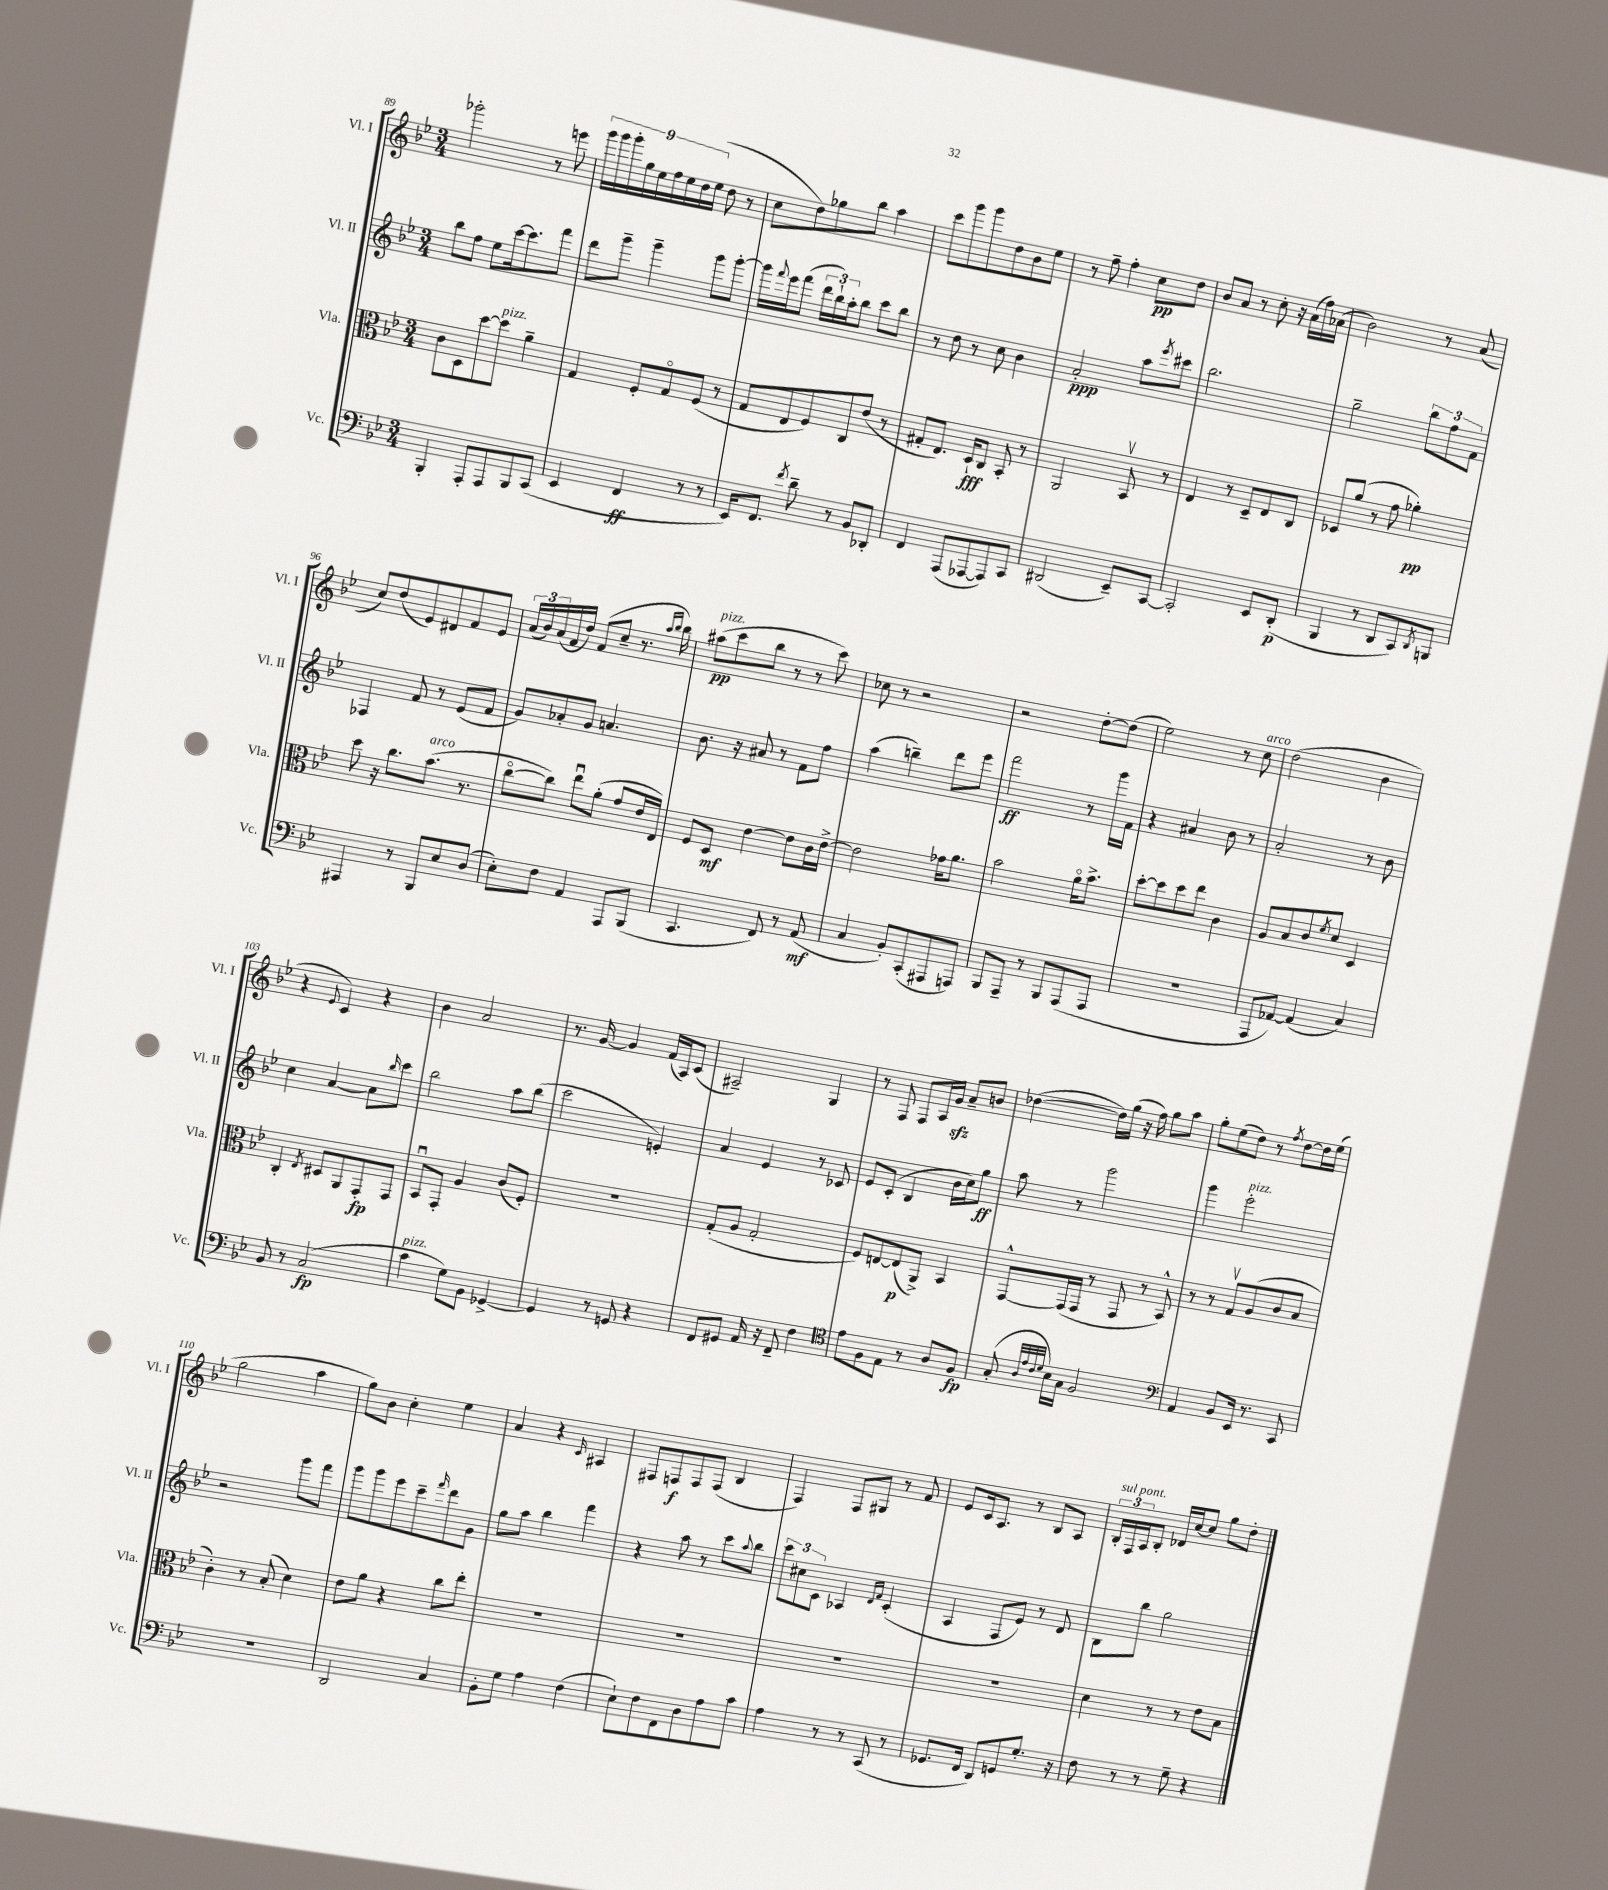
<<
\new StaffGroup <<
\new Staff = "s0" \with { instrumentName = "Vl. I" shortInstrumentName = "Vl. I" } {
    \clef treble \key bes \major \numericTimeSignature \time 3/4
    ges'''2-. r8 e'''8 |
    \tuplet 9/8 { g'''16 g'''16 g'''16-. g''16 ees''16 f''16 ees''16 d''16 ees''16( } d''8 r8 |
    c''8 d''8) ges''8 bes''8 a''4 |
    c'''8 g'''8 g'''8 d''8 bes'8 ees''8 |
    r8 f''8-- f''4-. c''8\pp d''8 |
    bes'8 a'8 r8 c''8-. r16 a'16( f''16) aes'16( |
    bes'2) r8 a'8( |
    c''8) d''8( ees'8) dis'8 f'8 ees'8 |
    \tuplet 3/2 { a'16( bes'16) a'16( } f'16 d''16) f'8( c''8-- r8. \grace { a''16 bes''16 } bes''16) |
    ais''8\pp^\markup { \italic "pizz." }( c'''8 bes''8 r8 r8 c'''8) |
    ces''8 r8 r2 |
    r2 d''8~-. d''8( |
    ees''2) r8 c''8^\markup { \italic "arco" } |
    d''2( bes'4 |
    r4 \appoggiatura { ees'8 } c'4) r4 |
    bes'4 a'2 |
    r8. g'16~ g'4 f'16( a16) c'8( |
    ais2--) g4 |
    r8 f8 f8 a16 g'16\sfz a'8-- b'8 |
    des''4~( des''16) g''16( r16 f''16) g''8 a''8 |
    g''8-. ees''8( d''8) r8 \acciaccatura { f''8 } d''8~ d''16 ees''16( |
    g''2 a''4 |
    g''8) bes'8 c''4-. ees''4 |
    a'4 r4 \grace { c'16 } ais4 |
    fis8 f8\f f8 f8( bes4 |
    f4) f8 gis8 r8 f'8 |
    ees'8 c'16 a8. r8 bes8 a8 |
    \tuplet 3/2 { bes16-.^\markup { \italic "sul pont." } f16 a16 } bes8-. des'16 c''16~ c''8 g''8 d''8-. \bar "|." |
}
\new Staff = "s1" \with { instrumentName = "Vl. II" shortInstrumentName = "Vl. II" } {
    \clef treble \key bes \major \numericTimeSignature \time 3/4
    bes''8 f''8 ees''8 c'''16~ c'''8. f'''8 |
    d'''8 g'''8-- g'''4-- g'''8 g'''8~-. |
    g'''16 \appoggiatura { f'''8 } ees'''16 f'''8( \tuplet 3/2 { d'''16 bes''16-!) a''16-. } bes''8 c'''8 bes''8 |
    r8 d''8 r8 c''8 bes'4 |
    a'2-.\ppp a''8 \acciaccatura { ees'''8 } cis'''8 |
    bes''2. |
    g''2-- \tuplet 3/2 { bes''8 f''8 f'8 } |
    fes4 f'8 r8 ees'8( f'8 |
    g'8) aes'8-. g'8 a'4. |
    bes'8. r16 ais'8 r8 f'8 f''8 |
    a''4( b''4--) d'''8 ees'''8 |
    f'''2\ff r8 g'''16 f'16 |
    r4 ais'4 bes'8 r8 |
    a'2-. r8 bes'8 |
    c''4 a'4~ a'8 \grace { bes''16 } c'''8 |
    bes''2 a''8 bes''8( |
    c'''2 e'4-.) |
    a'4 ees'4 r8 ces'8 |
    ees'8 c'8-.( bes4 bes'16 c''16) g''8\ff |
    a''8 r8 g'''2 |
    g'''4 ees'''2-.^\markup { \italic "pizz." } |
    r2 g'''8 f'''8 |
    g'''8 g'''8 ees'''8 c'''8-- \grace { f'''16 } d'''8 g'8 |
    g''8 a''8 bes''4 f'''4 |
    r4 a''8 r8 c'''8 \appoggiatura { a''8 } bes''8 |
    \tuplet 3/2 { c'''8 cis''8 c'8 } aes4 \grace { d'16 f'16 } c'4-.( |
    a4 f8 ees'8) r8 d'8 |
    bes8 bes''8 g''2 \bar "|." |
}
\new Staff = "s2" \with { instrumentName = "Vla." shortInstrumentName = "Vla." } {
    \clef alto \key bes \major \numericTimeSignature \time 3/4
    c'8 d8 d''8~ d''8^\markup { \italic "pizz." } a'4-- |
    g4 f8-. g8\flageolet f8( r8 |
    g8 ees8 f8) c8 ees'8( r8 |
    gis8-. ees8.) d16-!\fff c8 bes,8-. r8 |
    a,2 bes,8\upbow r8 |
    ees4 r8 d8-- ees8 c8 |
    des8 a'8( r8 g'8 aes'4-.\pp) |
    d''8 r16 c''8. bes'8.^\markup { \italic "arco" }( r8. |
    c''8~\flageolet c''8) ees''8\downbow a'8-.( g'8 ees'16 ees16) |
    f8 d8\mf ees'4~ ees'8 c'16 ees'16~-> |
    ees'2 ges'16 a'8. |
    bes'2 a'16\flageolet bes'8.-> |
    d''8~-. d''8 d''8 ees''8 c'4 |
    a8 bes8 c'8 \acciaccatura { f'8 } d'8 d4 |
    c4-. \acciaccatura { ees8 } dis8 a,8 g,8-.\fp g,8 |
    bes,8\downbow g,8-. a4 c'8( f8-.) |
    R2. |
    g8-.( a8 g2-. |
    f8) e8~ e8\p( a,8->) bes,4 |
    g,8~-^ g,16( g,16 r8 g,8 r8 bes,8-^) |
    r8 r8 g8\upbow a8( c'8 bes8 |
    c'4-.) r8 bes8-.( d'4) |
    ees'8 a'8 r4 c''8 ees''8-. |
    R2. |
    R2. |
    R2. |
    R2. |
    d'4 r8 r8 ees'8 bes8 \bar "|." |
}
\new Staff = "s3" \with { instrumentName = "Vc." shortInstrumentName = "Vc." } {
    \clef bass \key bes \major \numericTimeSignature \time 3/4
    bes,,4-. a,,8-. a,,8 bes,,8 c,8( |
    ees,4 f,4\ff r8 r8 |
    ees,16) f,8. \acciaccatura { f'8 } d'8-- r8 bes,8 des,8-. |
    f,4 a,,8( aes,,8~ aes,,8) c,8 |
    dis,2( ees,8--) c,8~ |
    c,2-. ees,8 d,8-.\p( |
    bes,,4 r8 d,8 c,8) \acciaccatura { d,8 } b,,8 |
    ais,,4 r8 bes,,8 ees8 d8( |
    ees8-.) f8 a,4 a,,8 bes,,8( |
    c,4. f,8) r8 a,8\mf( |
    c4 bes,8-.) c,8-.( ais,,8 a,,8) |
    bes,,8 a,,8-- r8 bes,,8 a,,8( a,,8 |
    R2. |
    a,,8 aes,8~) aes,4( c4) |
    bes,8 r8 c2\fp( |
    c'4^\markup { \italic "pizz." } g8) bes,8 ges,4~-> |
    ges,4 r8 g,8 r4 |
    f,8 gis,8 a,16 r16 f,8-- f4 |
    \clef tenor ees'8 f8 ees8 r8 a8 f8\fp |
    g8-.( \grace { a32 ees'32 c'32 d'32 } bes16) g16 f2 |
    \clef bass a,4 bes,8 ees,16 r8. c,8 |
    R2. |
    d,2 c4 |
    bes,8-. g8 a4 f4( |
    ees8-!) f8 f,8 d8 a8 c'8 |
    a4 r8 r8 c,8( r8 |
    ges,8. f,16 d,8) g,8 g8.-. r16 |
    f8 r8 r8 g8-- r4 \bar "|." |
}
>>
>>
\layout { \context { \Score currentBarNumber = #89 } }
